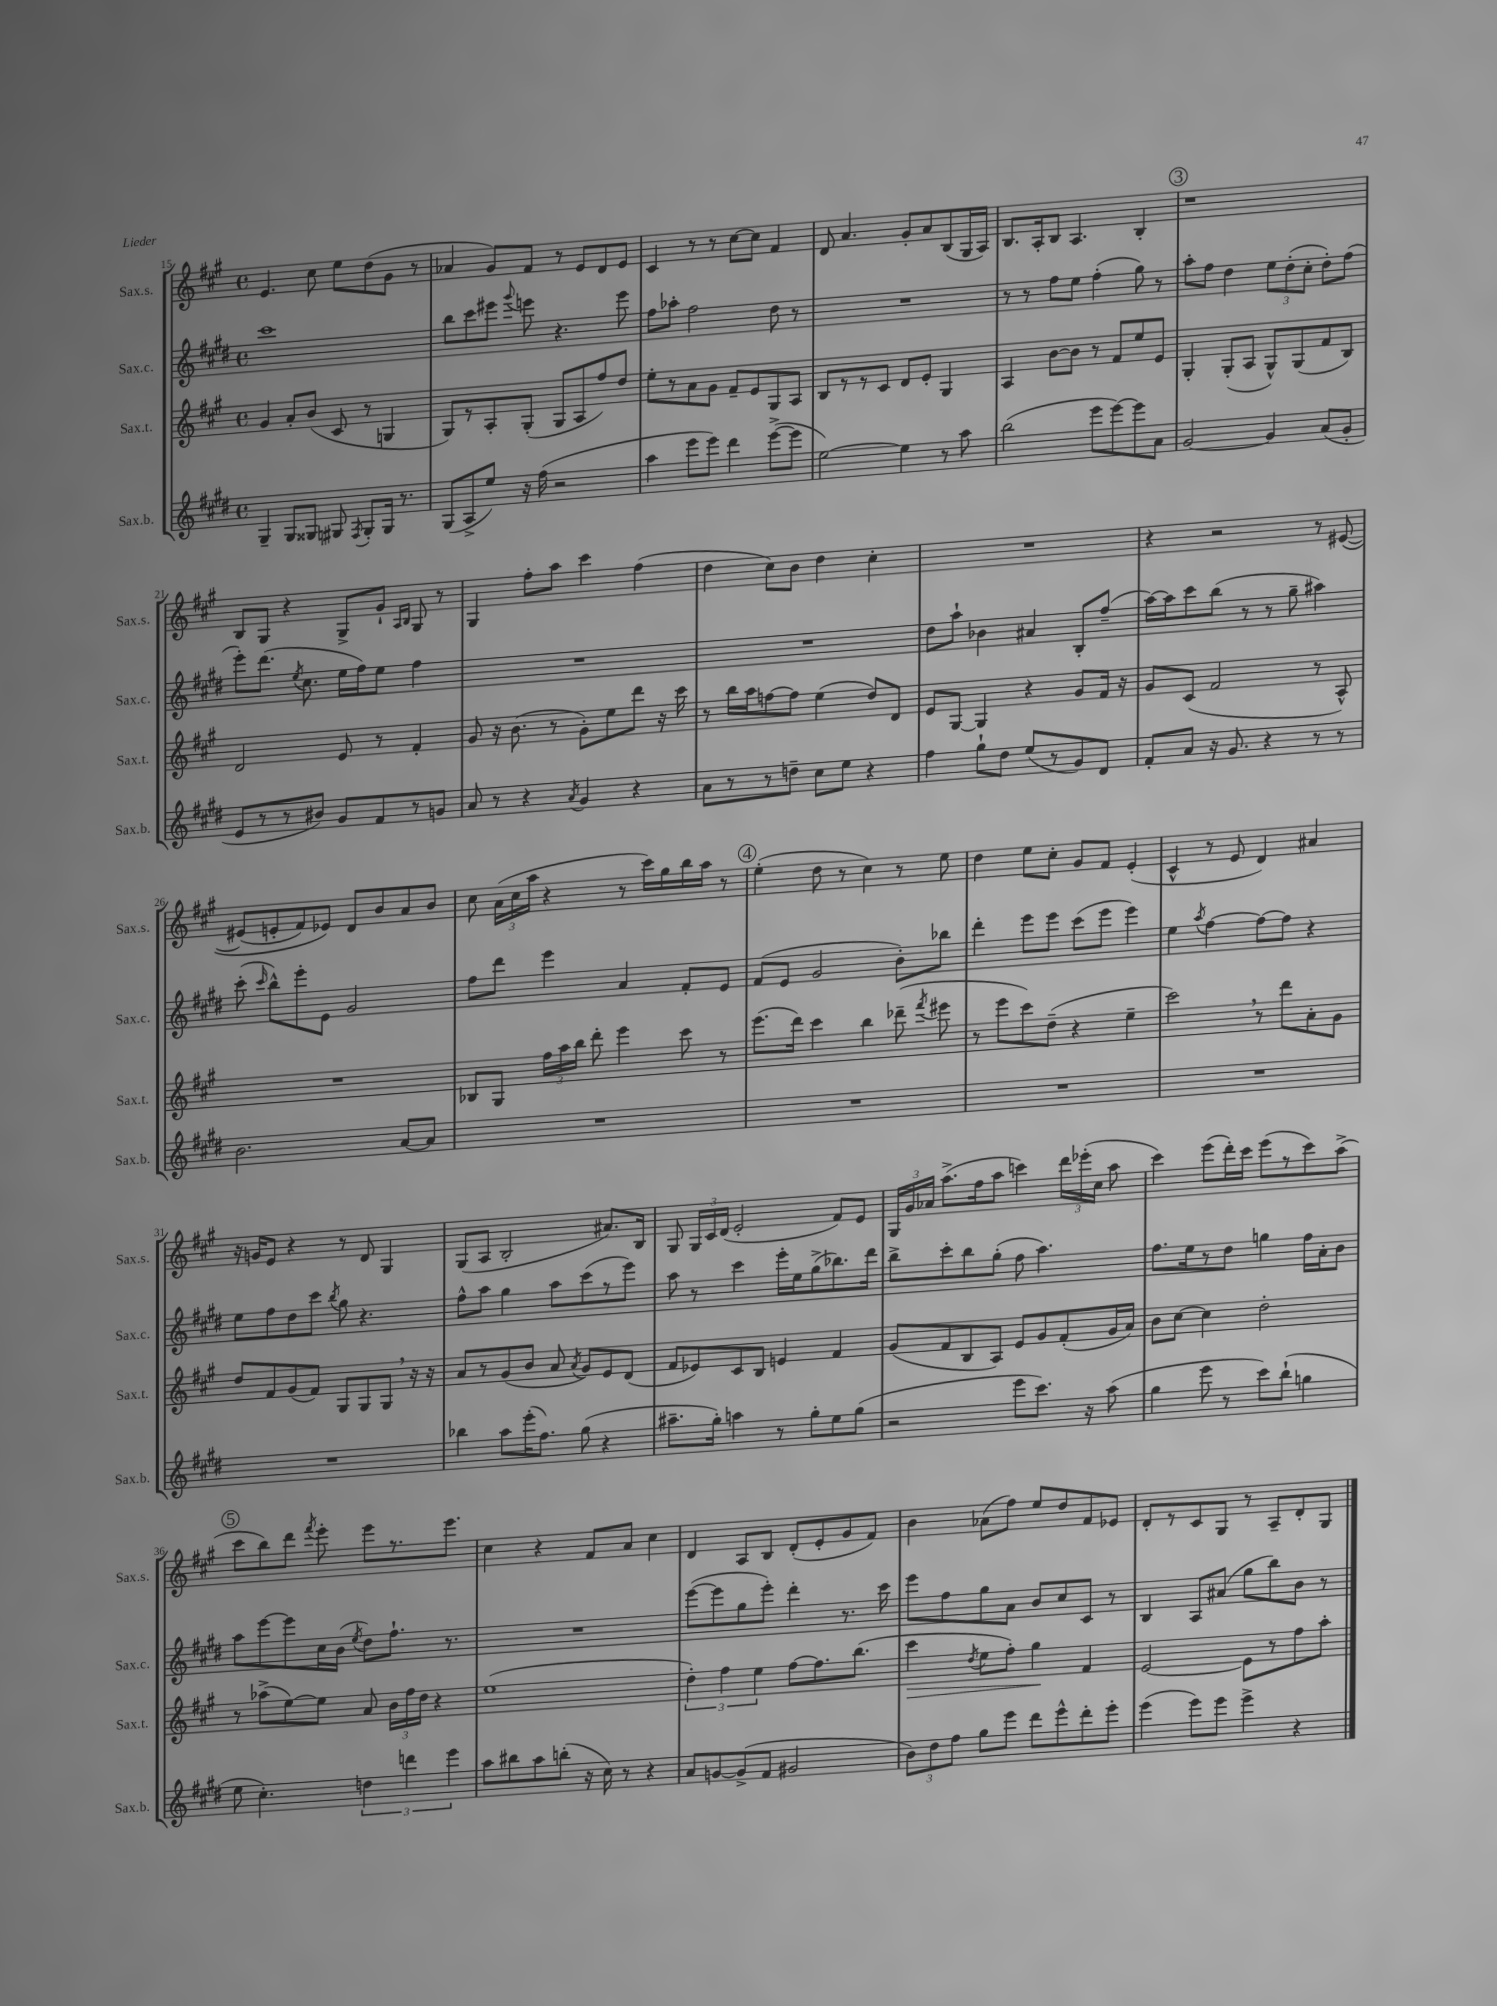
<<
\new StaffGroup <<
\new Staff = "s0" \with { instrumentName = "Sax.s." shortInstrumentName = "Sax.s." } {
    \clef treble \key a \major \defaultTimeSignature \time 4/4
    \autoBeamOff e'4. cis''8 e''8[ d''8( gis'8] r8 |
    aes'4 gis'8[) fis'8] r8 e'8[ d'8 e'8] |
    cis'4 r8 r8 cis''8[~ cis''8] fis'4 |
    d'8 a'4. gis'8[-. a'8 b8( gis16 a16]) |
    b8.[ a16-. b8] a4. b4-. |
    \mark \markup { \circle "3" } r1 |
    b8[ gis8] r4 gis8[-> gis'8]-! \grace { a16[ b16] } gis8 r8 |
    gis4 fis''8[-. a''8] cis'''4 fis''4( |
    d''4 cis''8[) b'8] d''4 cis''4-. |
    R1 |
    r4 r2 r8 eis'8~\( |
    eis'8[( e'8-. fis'8) ees'8]\) d'8[ b'8 a'8 b'8] |
    cis''8 \tuplet 3/2 { a'16[( cis''16 a''16] } r4 r8 cis'''16[) gis''16 b''16 a''16] r8 |
    \mark \markup { \circle "4" } e''4-.( d''8 r8 cis''4) r8 e''8 |
    d''4 e''8[ cis''8]-. gis'8[ fis'8] e'4-.( |
    cis'4-^ r8 e'8 d'4) ais'4 |
    r16 g'16[ e'8] r4 r8 d'8 gis4 |
    gis8[( a8] b2-. ais'8.[) b16] |
    gis8 \tuplet 3/2 { gis16[ cis'16 d'16]( } e'2-. fis'8[) e'8] |
    \tuplet 3/2 { gis16[ gis'16 aes'16] } a''8.[->( fis''16 a''8] c'''4) \tuplet 3/2 { d'''16[ ees'''16-.( cis''16] } a''8 |
    cis'''4) e'''8[( d'''16-.) cis'''16] e'''8[( r8 cis'''8) a''8]->( |
    \mark \markup { \circle "5" } cis'''8[ b''8) d'''8] \acciaccatura { fis'''8 } e'''8-. e'''8[ r8. e'''8.] |
    cis''4 r4 fis'8[ a'8] cis''4 |
    d'4 a8[ b8] d'8[-.( e'8-. gis'8 fis'8]) |
    b'4 aes'8[( fis''8]) e''8[ d''8 fis'8 ees'8] |
    d'8[-. r8 cis'8 gis8] r8 a8[-- d'8-. gis8] \bar "|." |
}
\new Staff = "s1" \with { instrumentName = "Sax.c." shortInstrumentName = "Sax.c." } {
    \clef treble \key e \major \defaultTimeSignature \time 4/4
    \autoBeamOff cis'''1 |
    b''8[ cis'''8 eis'''8] \appoggiatura { gis'''8 } e'''8 r4. e'''8 |
    fis''8[ aes''8]-. fis''2 dis''8 r8 |
    R1 |
    r8 r8 fis''8[ e''8] fis''4-.( gis''8) r8 |
    \mark \markup { \circle "3" } a''8[-. fis''8] dis''4 \tuplet 3/2 { e''8[ dis''8-.( cis''8]-. } dis''8[-.) fis''8]( |
    e'''8[-.) dis'''8.]( \acciaccatura { e''8 } cis''8. e''16[ fis''16) e''8] fis''4 |
    R1 |
    R1 |
    dis''8[ a''8]-! bes'4 ais'4 b8[-. fis''8]--( |
    a''16[~) a''16 cis'''8 b''8]( r8 r8 gis''8-- ais''4) |
    cis'''8-.( \grace { cis'''16 } b''8[-^) e'''8-. e'8] gis'2 |
    fis''8[ dis'''8] e'''4 a'4 fis'8[-. e'8] |
    \mark \markup { \circle "4" } fis'8[( e'8] gis'2 b'8[-.) bes''8] |
    dis'''4-. e'''8[ e'''8] cis'''8[( e'''8] e'''4) |
    e''4 \acciaccatura { a''8 } fis''4~ fis''8[~ fis''8] r4 |
    e''8[ fis''8 dis''8 cis'''8] \acciaccatura { b''8 } gis''8 r4. |
    fis''8[-^ a''8] gis''4 a''8[ cis'''8( r8 e'''8]) |
    a''8 r8 cis'''4 e'''16[-. e''16 gis''8->( bes''8.) dis'''16] |
    b''8[-> cis'''8-. b''8 gis''8]-.( fis''8 a''4.) |
    fis''8.[ e''16 r8 dis''8] g''4 fis''16[ a'16-. b'8] |
    \mark \markup { \circle "5" } a''8[ e'''8~ e'''8 cis''16 b'16]( \acciaccatura { e''8 } dis''8[) fis''8.]-! r8. |
    R1 |
    e'''8[~( e'''8 gis''8 e'''8]-.) dis'''4-. r8. cis'''16 |
    e'''8[ fis''8 gis''8 a'8] b'8[ cis''8 cis'8] r8 |
    b4 a8[ ais'8]( gis''8[ b''8) b'8] r8 \bar "|." |
}
\new Staff = "s2" \with { instrumentName = "Sax.t." shortInstrumentName = "Sax.t." } {
    \clef treble \key a \major \defaultTimeSignature \time 4/4
    \autoBeamOff gis'4 a'8[-. b'8]( cis'8 r8 g4 |
    gis8[) r8 a8-. gis8]-.( gis8[ a8 fis''8) d''8] |
    e''8[-. r8 a'8 gis'8] fis'8[-- e'8 gis8 a8] |
    b8[ r8 r8 cis'8] d'8[ e'8]-. gis4 |
    a4 b'8[~ b'8] r8 fis'8[ e''8 e'8] |
    \mark \markup { \circle "3" } gis4-. gis8[-.( a8] gis8[-^) gis8( fis'8 b8]) |
    d'2 e'8 r8 fis'4-. |
    gis'8 r16 b'8.( r8 gis'8[-.) e''8 d'''8] r16 cis'''16 |
    r8 b''16[ a''16 f''8~ f''8] e''4( d''8[) d'8] |
    e'8[ gis8]~ gis4 r4 gis'8[ fis'16] r16 |
    gis'8[ cis'8]( fis'2 r8 a8-^) |
    R1 |
    bes8[ gis8] \tuplet 3/2 { fis''16[ a''16 b''16] } d'''8-. e'''4 cis'''8 r8 |
    \mark \markup { \circle "4" } e'''8.[( d'''16]) cis'''4 b''4 des'''8--( \acciaccatura { fis'''8 } eis'''8 |
    r8 e'''8[ cis'''8) d''8]--( r4 e''4-- |
    cis'''2) \breathe r8 d'''8[ a'8-. gis'8] |
    d''8[ fis'8 gis'8( fis'8]) gis8[ gis8 gis8] \breathe r16 r16 |
    a'8[ r8 gis'8( b'8] a'8 \acciaccatura { a'8 } gis'8[) e'8 d'8]( |
    fis'8[ ees'8) cis'8 b8] e'4 fis'4 |
    gis'8[( fis'8 b8 a8]) e'8[ gis'8 fis'8-.( gis'16 a'16]) |
    b'8[ cis''8]~ cis''4 d''2-. |
    \mark \markup { \circle "5" } r8 aes''8[->( e''8~) e''8] a'8 \tuplet 3/2 { b'16[ fis''16 d''16] } r4 |
    e''1( |
    \tuplet 3/2 { d''4-.) fis''4 e''4 } fis''8[~ fis''8. b''8.]( |
    cis'''4\> \acciaccatura { d''8 } e''8[ fis''8]-.) gis''4\! fis'4 |
    e'2~ e'8[ r8 fis''8 a''8]-. \bar "|." |
}
\new Staff = "s3" \with { instrumentName = "Sax.b." shortInstrumentName = "Sax.b." } {
    \clef treble \key e \major \defaultTimeSignature \time 4/4
    \autoBeamOff gis4-- gis8[ gisis8] gis8 \acciaccatura { fis8 } gis8[-. gis16] r8. |
    gis8[( a8-> e''8]) r16 fis''16( r2 |
    a''4 e'''8[ e'''8]) dis'''4 e'''8[~->( e'''8] |
    e''2~) e''4 r8 a''8 |
    b''2( e'''8[ e'''8~) e'''8 a'8] |
    \mark \markup { \circle "3" } gis'2~ gis'4 a'8[( gis'8]-. |
    e'8[ r8 r8 bis'8]) gis'8[ fis'8 r8 g'8] |
    a'8 r8 r4 \acciaccatura { a'8 } gis'4 r4 |
    a'8[ r8 r8 d''8]-- cis''8[ e''8] r4 |
    fis''4 gis''8[-! dis''8] e''8[( r8 gis'8) dis'8] |
    fis'8[-. a'8] r16 gis'8. r4 r8 r8 |
    b'2. a'8[~ a'8] |
    R1 |
    \mark \markup { \circle "4" } R1 |
    R1 |
    R1 |
    R1 |
    bes''4 a''8[ e'''16-.( fis''8.]) gis''8( r4 |
    ais''8.[-- gis''16]-.) a''4 r8 gis''8[-. e''8 gis''8]( |
    r2 e'''8[ cis'''8.]) r16 a''8( |
    gis''4 e'''8 r8 cis'''8[) b''8]-!( g''4 |
    \mark \markup { \circle "5" } e''8 cis''4.-.) \tuplet 3/2 { d''4 d'''4 e'''4 } |
    a''8[ bis''8 a''8 b''8]-.( r16 cis''16) r8 r4 |
    a'8[ g'8~ g'8->( fis'8] gis'2 |
    \tuplet 3/2 { b'8[) dis''8 fis''8] } gis''8[ e'''8] dis'''8[ e'''8-^ dis'''8-. e'''8]-. |
    e'''4( e'''8[) e'''8] e'''4-> r4 \bar "|." |
}
>>
>>
\layout { \context { \Score currentBarNumber = #15 } }
